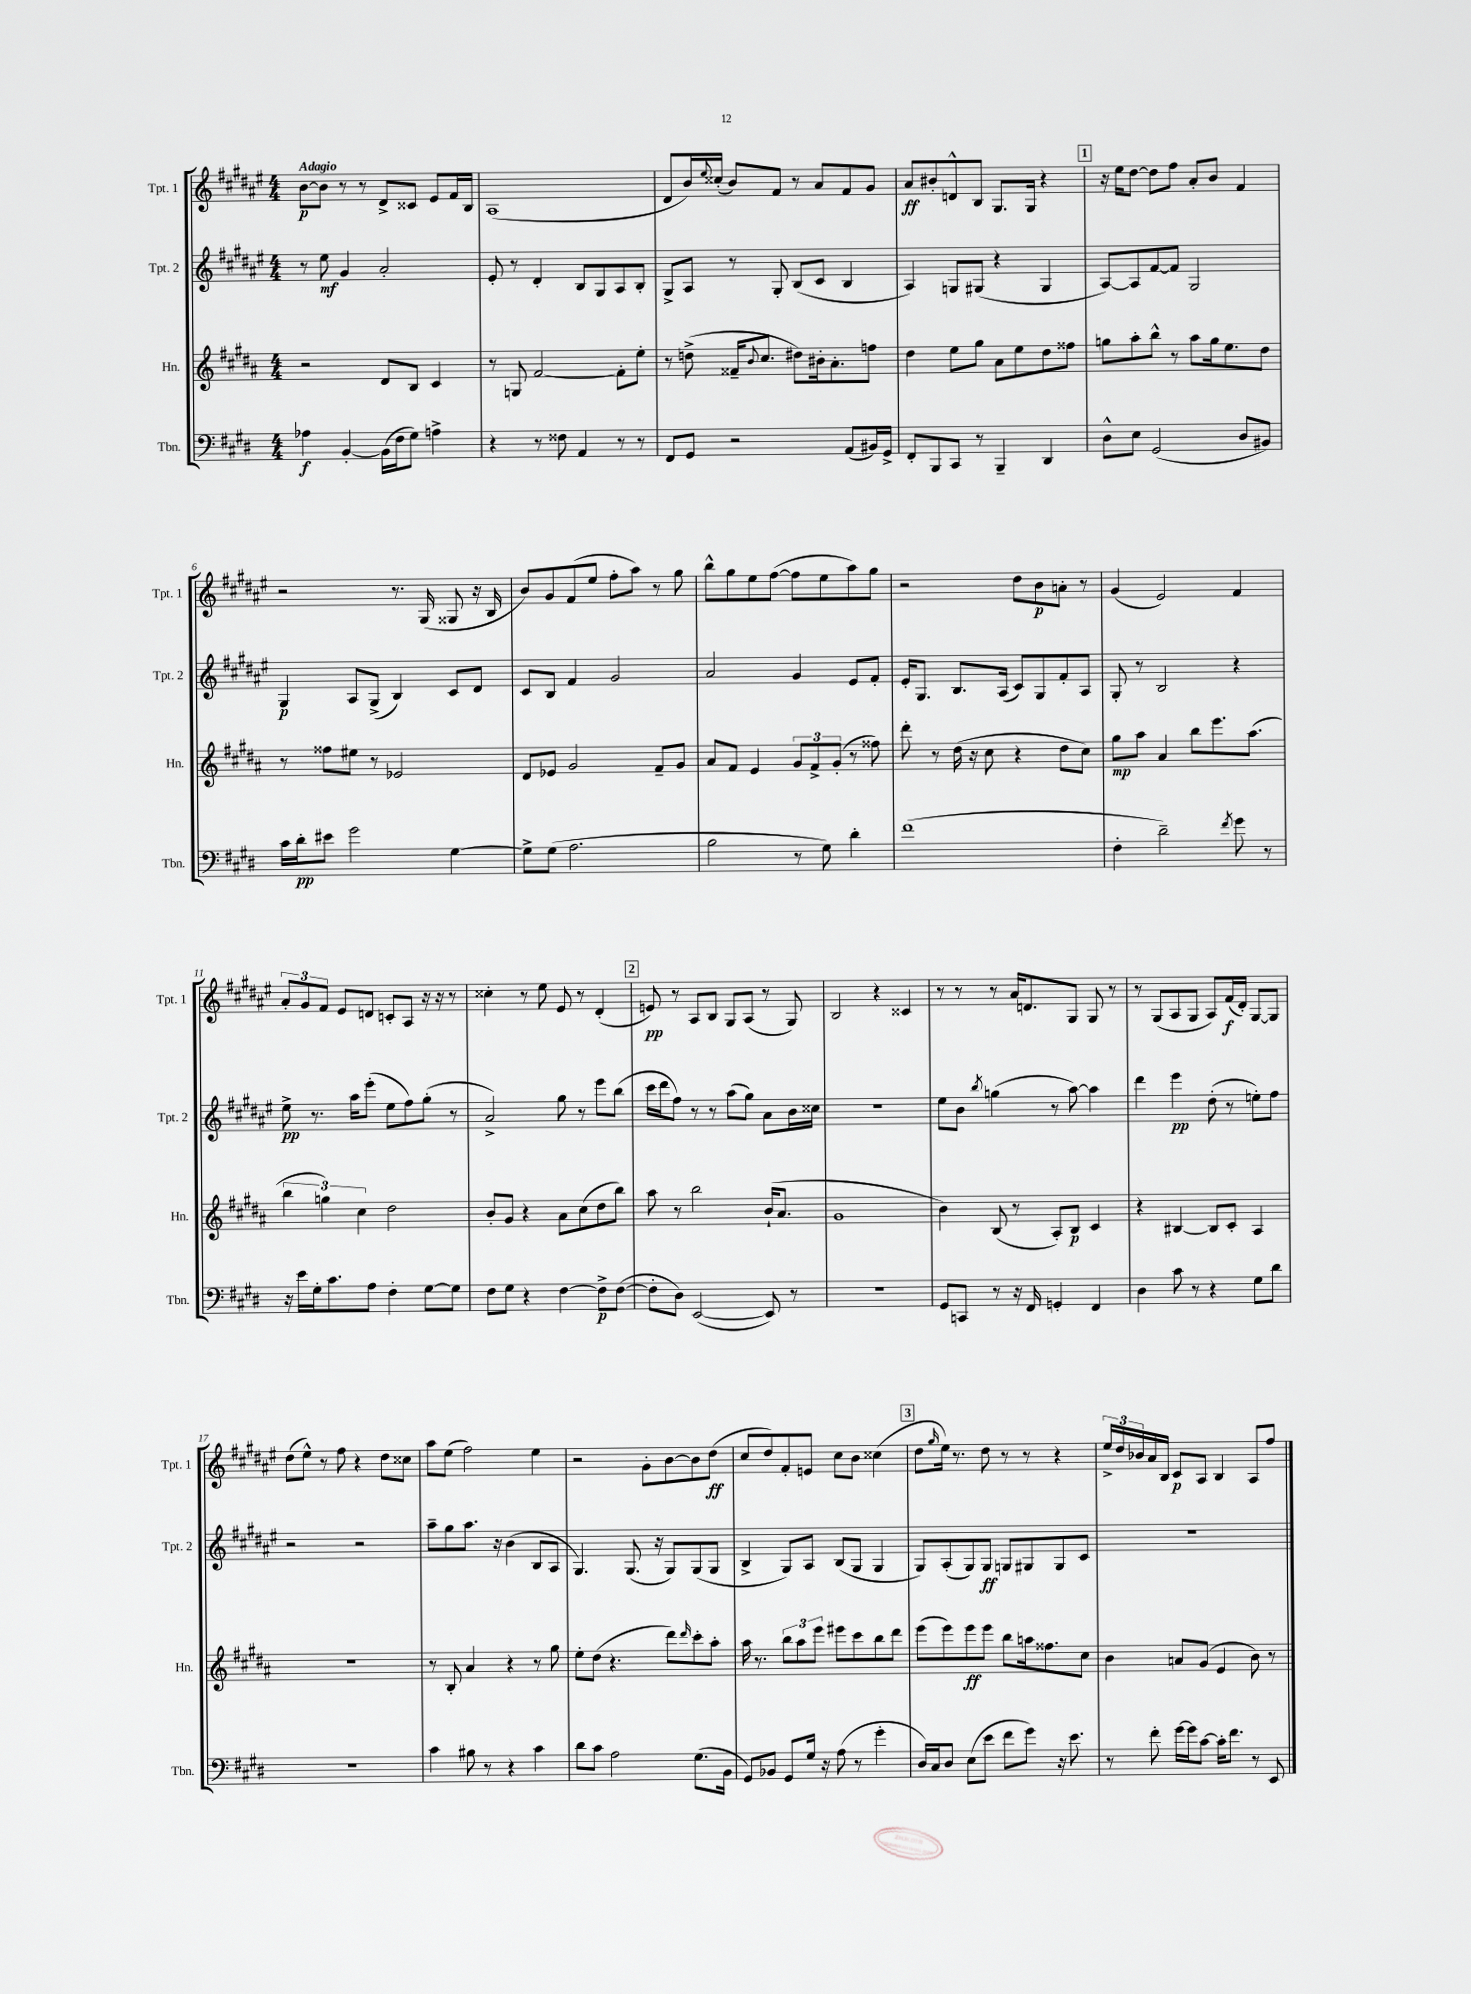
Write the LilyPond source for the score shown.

<<
\new StaffGroup <<
\new Staff = "s0" \with { instrumentName = "Tpt. 1" shortInstrumentName = "Tpt. 1" } {
    \clef treble \key fis \major \numericTimeSignature \time 4/4 \tempo "Adagio"
    b'8~\p b'8 r8 r8 dis'8-> cisis'8 eis'8 fis'16 b16 |
    ais1( |
    dis'8 b'16) \appoggiatura { eis''8 } cisis''16-.( b'8) fis'8 r8 ais'8 fis'8 gis'8 |
    ais'8\ff bis'8-. d'8-^ b8 gis8. gis16 r4 |
    \mark \markup { \box "1" } r16 eis''16 dis''8~ dis''8 fis''8 ais'8-. b'8 fis'4 |
    r2 r8. gis16( gisis8 r16 b16 |
    b'8) gis'8 fis'8( eis''8 fis''8-. ais''8) r8 gis''8 |
    b''8-^ gis''8 eis''8 fis''8~( fis''8 eis''8 ais''8) gis''8 |
    r2 dis''8 b'8\p a'8-. r8 |
    gis'4( eis'2) fis'4 |
    \tuplet 3/2 { ais'8-. gis'8 fis'8 } eis'8 d'8 c'8-. ais8 r16 r16 r8 |
    cisis''4-. r8 eis''8 eis'8 r8 dis'4-.( |
    \mark \markup { \box "2" } e'8\pp) r8 ais8 b8 gis8 ais8( r8 gis8) |
    b2 r4 cisis'4 |
    r8 r8 r8 ais'16 d'8. gis8 gis8 r8 |
    r8 gis8( ais8 gis8 ais8) fis'16\f( dis'16-.) gis8~ gis8 |
    dis''8( eis''8-^) r8 fis''8 r4 dis''8 cisis''8 |
    ais''8 eis''8( fis''2) eis''4 |
    r2 gis'8-. b'8~ b'8 dis''8\ff( |
    cis''8 dis''8) fis'8-. e'8 cis''8 b'8 cisis''4( |
    \mark \markup { \box "3" } dis''8 \grace { gis''16 } eis''16) r8. dis''8 r8 r8 r4 |
    \tuplet 3/2 { eis''16-> dis''16 bes'16 } ais'16 b16 cis'8\p ais8 b4 ais8 fis''8 \bar "|." |
}
\new Staff = "s1" \with { instrumentName = "Tpt. 2" shortInstrumentName = "Tpt. 2" } {
    \clef treble \key fis \major \numericTimeSignature \time 4/4
    r8 eis''8\mf gis'4 ais'2-. |
    eis'8-. r8 dis'4-. b8 gis8 ais8 b8-. |
    gis8-> ais8 r8 gis8-. b8( cis'8 b4 |
    ais4) g8 gis8( r4 gis4 |
    \mark \markup { \box "1" } ais8~) ais8 fis'8~ fis'8 gis2 |
    gis4\p ais8 gis8->( b4) cis'8 dis'8 |
    cis'8 b8 fis'4 gis'2 |
    ais'2 gis'4 eis'8 fis'8-. |
    eis'16-. gis8. b8. ais16( cis'8) gis8 fis'8-. ais8 |
    gis8-. r8 b2 r4 |
    eis''8->\pp r8. ais''16 eis'''8-.( eis''8 fis''8) gis''8-.( r8 |
    ais'2->) gis''8 r8 eis'''8 b''8( |
    \mark \markup { \box "2" } cis'''16 dis'''16 fis''8) r8 r8 ais''8( gis''8) ais'8 b'16 cisis''16 |
    R1 |
    eis''8 b'8 \acciaccatura { b''8 } g''4( r8 ais''8~) ais''4 |
    dis'''4 eis'''4\pp dis''8-.( r8 e''8-.) fis''8 |
    r2 r2 |
    ais''8-- gis''8 ais''8. r16 b'4( b8 ais8 |
    gis4.) gis8.( r16 gis8) gis8( gis8 |
    b4-> gis8) ais8 b8( gis8 gis4 |
    \mark \markup { \box "3" } gis8) ais8-.( gis8) gis8\ff g8 gis8 gis8 cis'8 |
    R1 \bar "|." |
}
\new Staff = "s2" \with { instrumentName = "Hn." shortInstrumentName = "Hn." } {
    \clef treble \key b \major \numericTimeSignature \time 4/4
    r2 dis'8 b8 cis'4 |
    r8 g8 fis'2~ fis'8-. e''8-. |
    r8 d''8->( fisis'16-- \appoggiatura { b'8 } cis''8. dis''8) bis'16-. ais'8.-. f''8 |
    dis''4 e''8 gis''8 ais'8 e''8 dis''8 fisis''8 |
    \mark \markup { \box "1" } g''8 ais''8-. b''8-^ r8 ais''8 g''16 e''8. dis''8 |
    r8 fisis''8 eis''8 r8 ees'2 |
    dis'8 ees'8 gis'2 fis'8-- gis'8 |
    ais'8 fis'8 e'4 \tuplet 3/2 { gis'8 fis'8-> gis'8-.( } r8 fisis''8) |
    dis'''8-. r8 dis''16( r16 cis''8 r4 dis''8 cis''8) |
    gis''8\mp ais''8 ais'4 b''8 e'''8. ais''8.( |
    \tuplet 3/2 { b''4 g''4) cis''4 } dis''2 |
    b'8-. gis'8 r4 ais'8 cis''8( dis''8 b''8) |
    \mark \markup { \box "2" } ais''8 r8 b''2 b'16-!( ais'8. |
    gis'1 |
    b'4) b8( r8 ais8-.) b8\p cis'4 |
    r4 bis4~ bis8 cis'8-. ais4 |
    R1 |
    r8 b8-. ais'4 r4 r8 gis''8 |
    e''8-. dis''8( r4. dis'''8) \grace { dis'''16 } cis'''8-. ais''8-. |
    ais''16 r8. \tuplet 3/2 { b''8 ais''8 e'''8 } eis'''8 cis'''8 b''8 dis'''8 |
    \mark \markup { \box "3" } e'''8( e'''8) e'''8\ff e'''8 b''8 a''16 fisis''8. cis''8 |
    b'4 a'8 gis'8( e'4 b'8) r8 \bar "|." |
}
\new Staff = "s3" \with { instrumentName = "Tbn." shortInstrumentName = "Tbn." } {
    \clef bass \key e \major \numericTimeSignature \time 4/4
    aes4\f b,4~-. b,16( fis16 gis8) a4-> |
    r4 r8 fisis8 a,4 r8 r8 |
    fis,8 gis,8 r2 a,8( bis,16) gis,16-> |
    fis,8-. b,,8 cis,8 r8 b,,4-- dis,4 |
    \mark \markup { \box "1" } dis8-^ e8 gis,2( dis8 bis,8) |
    cis'16 dis'16-.\pp eis'8 gis'2 gis4~ |
    gis8-> gis8( a2. |
    b2 r8 gis8) dis'4-. |
    fis'1( |
    fis4-. dis'2--) \acciaccatura { fis'8 } gis'8 r8 |
    r16 e'16 gis16-. cis'8. a8 fis4-. gis8~ gis8 |
    fis8 gis8 r4 fis4~ fis8->\p fis8~( |
    \mark \markup { \box "2" } fis8-. dis8) e,2~( e,8) r8 |
    R1 |
    gis,8 c,8 r8 r16 fis,16 g,4-. fis,4 |
    dis4 cis'8 r8 r4 gis8 dis'8 |
    R1 |
    cis'4 bis8 r8 r4 cis'4 |
    dis'8 cis'8 a2 gis8.( b,16 |
    gis,8) bes,8 gis,8 gis16 r16 a8( r8 gis'4-. |
    \mark \markup { \box "3" } dis16) cis16 dis8 e8( e'8 fis'8 gis'8) r16 e'8. |
    r8 fis'8-. gis'16~ gis'16 cis'8~ cis'16-. fis'8. r8 e,8 \bar "|." |
}
>>
>>
